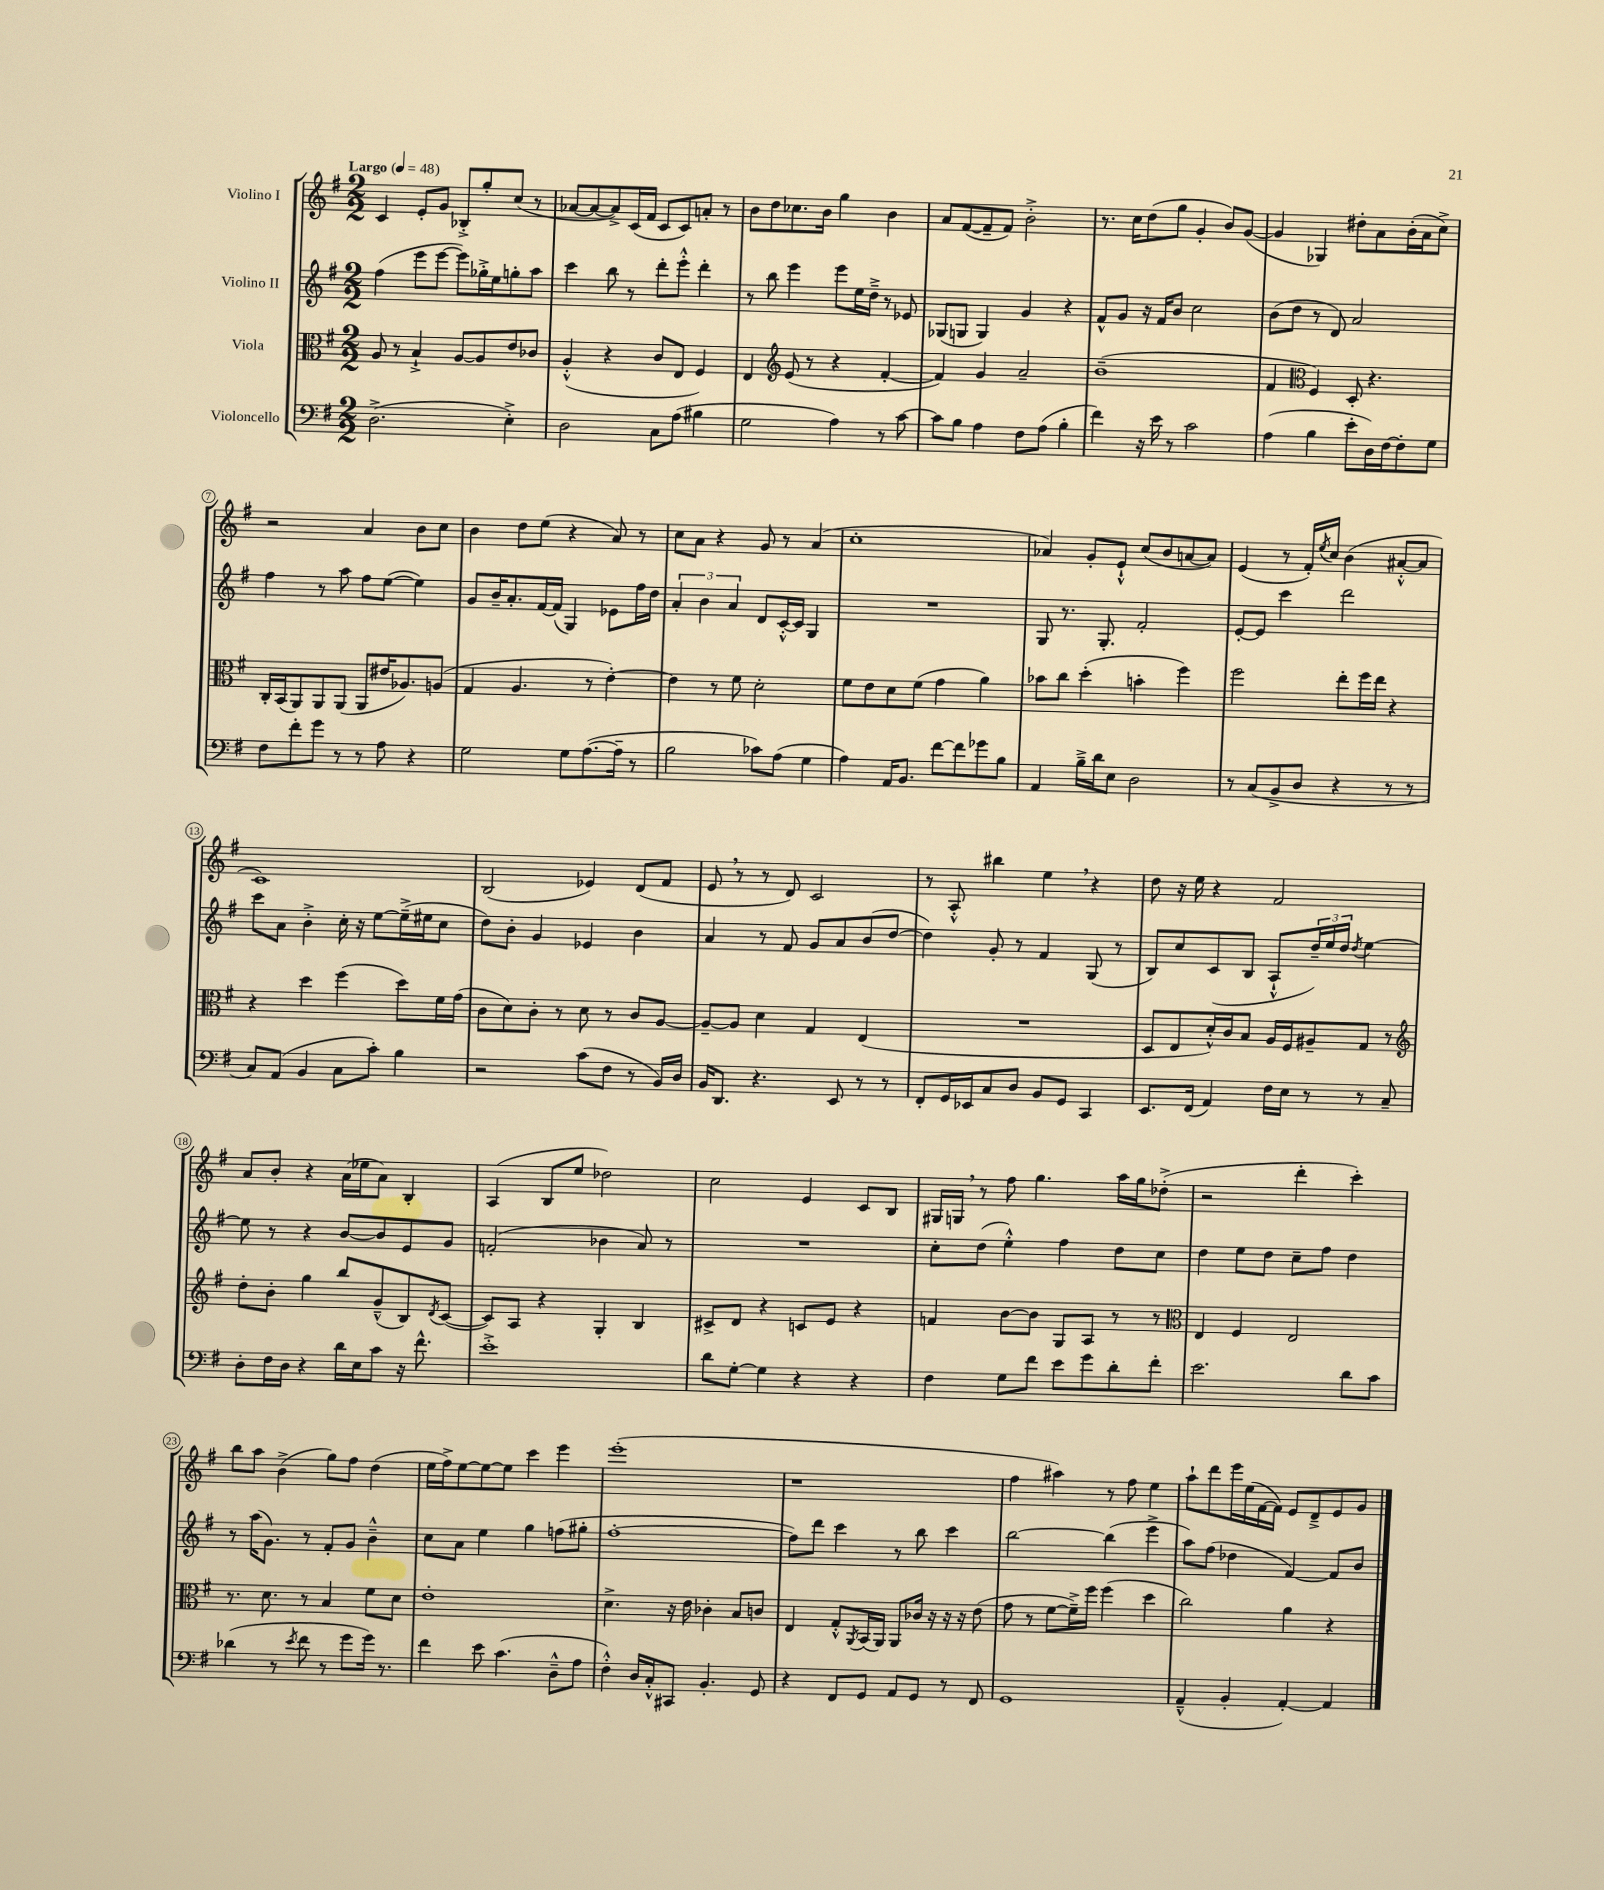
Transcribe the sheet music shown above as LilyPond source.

<<
\new StaffGroup <<
\new Staff = "s0" \with { instrumentName = "Violino I" } {
    \clef treble \key g \major \numericTimeSignature \time 2/2 \tempo "Largo" 4 = 48
    c'4 e'8-. g'8 bes8-.-> g''8-. c''8( r8 |
    aes'8~ aes'8~ aes'8->) c'16( fis'16 c'8 c'8) a'8-. r8 |
    b'8 d''8 ces''8. b'16 g''4 b'4 |
    a'8 fis'8~( fis'8-- fis'8) b'2-.-> |
    r8. c''16 d''8( g''8 g'4-. b'8) g'8~( |
    g'4 ges4) dis''8-. a'8 b'16-.( a'16 c''8->) |
    r2 a'4 b'8 c''8 |
    b'4 d''8 e''8( r4 a'8) r8 |
    c''8 a'8 r4 g'8 r8 a'4( |
    c''1-. |
    aes'4) g'8-. e'8-!-^ c''8( b'8 a'8~ a'8) |
    e'4( r8 fis'16-.) \acciaccatura { e''8 } c''16 b'4( ais'8~-.-^ ais'8 |
    c'1) |
    b2( ees'4) d'8( fis'8 |
    e'8 \breathe r8 r8 d'8) c'2 |
    r8 a8-.-^ bis''4 e''4 \breathe r4 |
    d''8 r16 e''16 r4 fis'2 |
    a'8 b'8-. r4 a'16( ees''16 a'8) b4-. |
    a4( b8 e''8 des''2) |
    c''2 e'4 c'8 b8 |
    gis16 g16 \breathe r8 fis''8 g''4. a''16 g''16 des''8-.->( |
    r2 d'''4-. c'''4-.) |
    b''8 a''8 b'4->( g''8) fis''8 d''4( |
    e''16 fis''16->) e''8~ e''8~ e''8 c'''4 e'''4 |
    e'''1-.( |
    r1 |
    fis''4 ais''4) r8 fis''8 e''4 |
    a''8-! d'''8 e'''16 e''16( fis'16~ fis'16) e'8 d'8---> e'8 g'8 \bar "|." |
}
\new Staff = "s1" \with { instrumentName = "Violino II" } {
    \clef treble \key g \major \numericTimeSignature \time 2/2
    fis''4( e'''8 e'''8~ e'''8) ges''16-.-> e''16 g''8-. a''8 |
    c'''4 b''8 r8 d'''8-. e'''8-.-^ d'''4-. |
    r8 b''8 e'''4 e'''8 e''16 d''16---> r8 ees'8 |
    ges8( g8 g4) g'4 r4 |
    fis'8-^ g'8 r16 fis'16 b'8 c''2 |
    b'8( d''8 r8 d'8) a'2 |
    fis''4 r8 a''8 fis''8 e''8~( e''4) |
    g'8 b'16-- a'8.-. fis'16~ fis'16( g4) ees'8 fis''16 d''16 |
    \tuplet 3/2 { a'4-. b'4 a'4 } d'8 c'16~-.-^ c'16 g4 |
    R1 |
    g8 r8. g8.-. fis'2-. |
    e'8~-. e'8 c'''4 d'''2 |
    c'''8 a'8 b'4-.-> c''16-. r16 e''8~ e''16--->( eis''16 c''8 |
    d''8) b'8-. g'4 ees'4 b'4 |
    a'4 r8 fis'8 g'8 a'8 b'8( d''8~ |
    d''4) g'8-. r8 fis'4 g8( r8 |
    b8) c''8 c'8( b8 a8-!-^ \tuplet 3/2 { d''16--) e''16 d''16 } \acciaccatura { d''8 } e''4~ |
    e''8 r8 r4 b'8~ b'8 e'8 g'8 |
    f'2-.( bes'4 a'8) r8 |
    R1 |
    c''8-. d''8( e''4-.-^) fis''4 d''8 c''8 |
    d''4 e''8 d''8 c''8-- fis''8 d''4 |
    r8 a''16( g'8.) r8 fis'8-. g'8 b'4---^ |
    c''8 a'8 e''4 g''4 f''8( gis''8-. |
    fis''1~-. |
    fis''8) d'''8 c'''4 r8 b''8 c'''4 |
    b''2~ b''4( e'''4-> |
    a''8) fis''8( des''4 fis'4~) fis'8 b'8 \bar "|." |
}
\new Staff = "s2" \with { instrumentName = "Viola" } {
    \clef alto \key g \major \numericTimeSignature \time 2/2
    a8 r8 b4-!-> a8~ a8 e'8 ces'8 |
    a4-.-^( r4 c'8 e8 fis4) |
    e4 \clef treble e'8( r8 r4 fis'4~-. |
    fis'4) g'4 a'2-- |
    b'1--( |
    fis'4 \clef alto fis4) d8-. r4. |
    c16-. b,16( a,8) a,8 a,8( a,8 eis'16 aes8.) a8( |
    g4 a4. r8 e'4~-.) |
    e'4 r8 fis'8 d'2-. |
    fis'8 e'8 d'8 fis'8( g'4 a'4) |
    bes'8 c''8 d''4-.( b'4-. fis''4) |
    fis''2 e''8-. fis''16 e''16 r4 |
    r4 d''4 fis''4( d''8) fis'16 g'16( |
    c'8 d'8) c'8-. r8 d'8 r8 c'8 a8~ |
    a8~-- a8 d'4 g4 e4( |
    R1 |
    d8 e8 d'16-.-^) c'16 b8 a16 fis16 ais8-- g8 r8 |
    \clef treble d''8-. b'8-. g''4 b''8 g'8---^( b8) \acciaccatura { d'8 } c'8~( |
    c'8) a8 r4 g4-. b4 |
    cis'8-> d'8 r4 c'8 e'8 r4 |
    f'4 b'8~ b'8 g8 a8 r8 r8 |
    \clef alto e4 fis4 e2 |
    r8. d'8. r8 b4 fis'8 d'8 |
    e'1-. |
    d'4.-> r16 e'16 ces'4-. b8 c'8 |
    e4 g8-.-^ \acciaccatura { a,8 } b,16( a,16) a,8 ces'16 r16 r16 r16 e'8( |
    g'8 r8 fis'8~ fis'16--->) fis''16 fis''4( d''4 |
    c''2) a'4 r4 \bar "|." |
}
\new Staff = "s3" \with { instrumentName = "Violoncello" } {
    \clef bass \key g \major \numericTimeSignature \time 2/2
    d2.->( e4-.->) |
    d2 c8 a8( bis4 |
    g2 a4) r8 c'8~ |
    c'8 b8 a4 fis8 a8( b4-. |
    fis'4) r16 e'16 r8 c'2 |
    a4( b4 e'8-. d16) fis16~ fis8-. g8 |
    fis8 fis'8-. g'8 r8 r8 a8 r4 |
    g2 g8 a8.~( a16-- r8 |
    b2 ces'8) a8( g4 |
    a4) a,16 b,8. fis'8~ fis'8 ges'8 b8 |
    a,4 b16---> d'16 e8 d2 |
    r8 c8( b,8-> d8 r4 r8 r8 |
    c8) a,8( b,4 c8 c'8-.) b4 |
    r2 c'8( fis8 r8 b,16) d16 |
    b,16 d,8. r4. e,8 r8 r8 |
    fis,8-. g,16 ees,16 c8 d8 b,8 g,8 c,4 |
    e,8. fis,16( a,4) fis16 e16 r8 r8 c8-- |
    d8-. fis16 d16 r4 d'16 e16 c'8 r16 fis'8.-^ |
    e'1-.-> |
    d'8 g8~-. g4 r4 r4 |
    fis4 g8 fis'8 e'8 g'8 d'8-. fis'8-. |
    e'2. d'8 c'8 |
    des'4( r8 \acciaccatura { e'8 } fis'8 r8 g'8 g'16) r8. |
    fis'4 e'8 c'4.( d8---^ a8 |
    fis4-.-^) d16 c16-.-^ cis,8 b,4.-. g,8 |
    r4 fis,8 g,8 a,8 g,8 r8 fis,8 |
    g,1 |
    a,4---^( b,4-. a,4~-.) a,4 \bar "|." |
}
>>
>>
\layout { \context { \Score \override BarNumber.stencil = #(make-stencil-circler 0.1 0.3 ly:text-interface::print) } }
